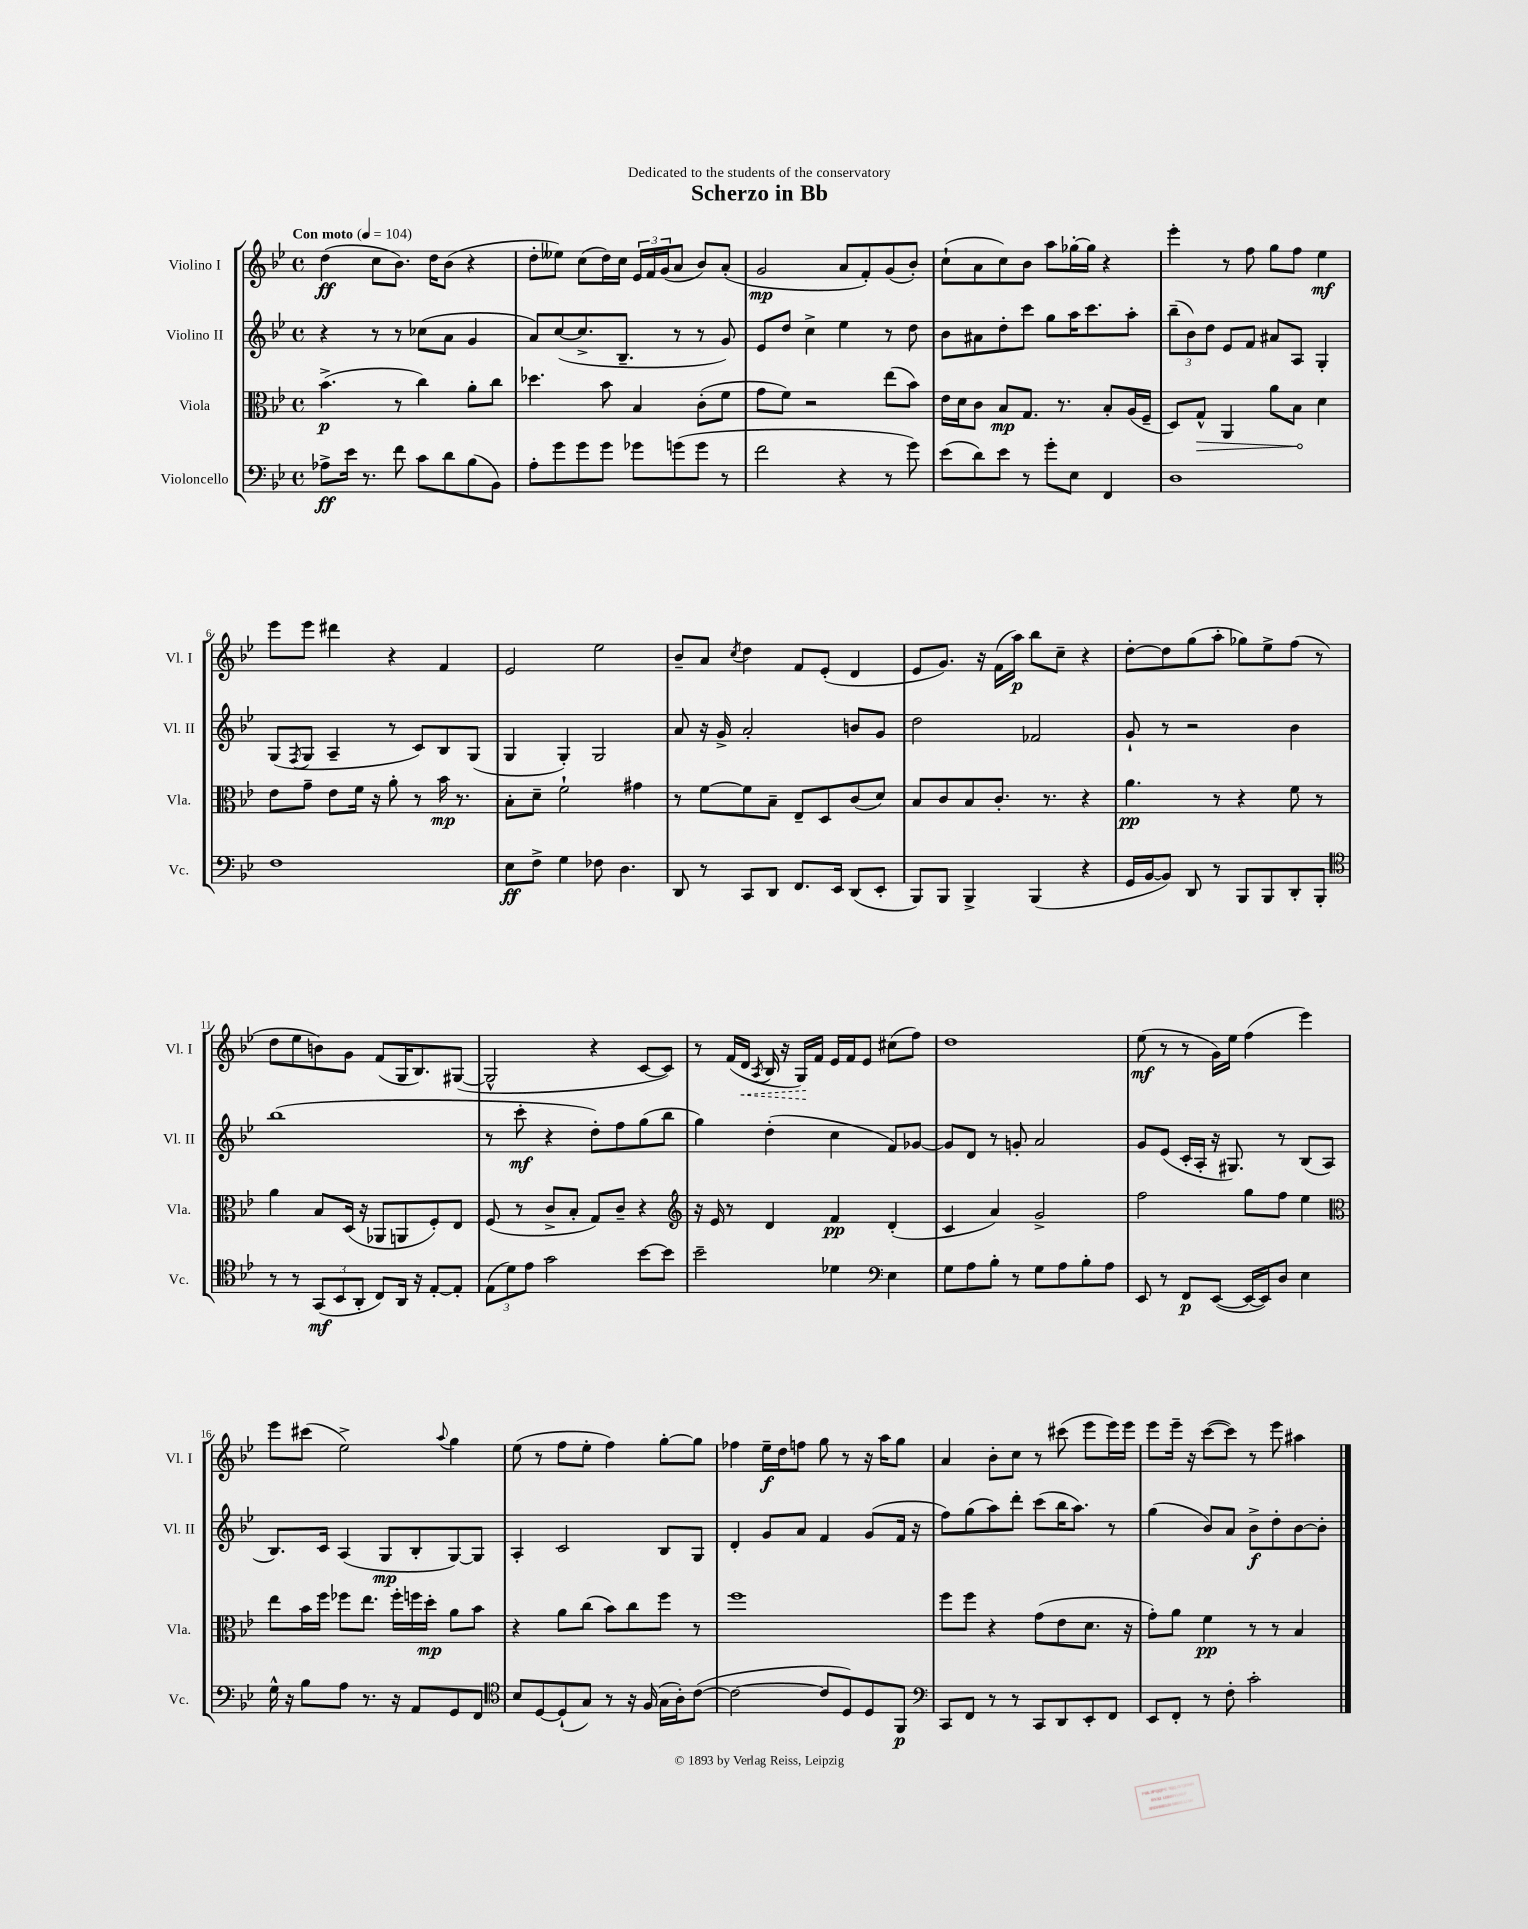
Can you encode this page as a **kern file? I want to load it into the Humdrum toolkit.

**kern	**dynam	**kern	**dynam	**kern	**dynam	**kern	**dynam
*part4	*part4	*part3	*part3	*part2	*part2	*part1	*part1
*staff4	*staff4	*staff3	*staff3	*staff2	*staff2	*staff1	*staff1
*I"Violoncello	*	*I"Viola	*	*I"Violino II	*	*I"Violino I	*
*I'Vc.	*	*I'Vla.	*	*I'Vl. II	*	*I'Vl. I	*
*clefF4	*	*clefC3	*	*clefG2	*	*clefG2	*
*k[b-e-]	*	*k[b-e-]	*	*k[b-e-]	*	*k[b-e-]	*
*M4/4	*	*M4/4	*	*M4/4	*	*M4/4	*
*met(c)	*	*met(c)	*	*met(c)	*	*met(c)	*
*MM104	*	*MM104	*	*MM104	*	*MM104	*
=1	=1	=1	=1	=1	=1	=1	=1
!	!	!	!	!	!	!LO:TX:a:B:t=Con moto	!
8A-X^\L	ff	(4.b-^\	p	4r	.	(4dd\	ff
16e-\Jk	.	.	.	.	.	.	.
8.r	.	.	.	.	.	.	.
.	.	.	.	8r	.	8cc\L	.
8f\	.	8r	.	8r	.	8.b-\J)	.
8c\L	.	4cc\)	.	(8cc-X\L	.	.	.
.	.	.	.	.	.	16dd\KL	.
8d\	.	.	.	8a\J	.	(8b-\J	.
(8B-\	.	8a'\L	.	4g/	.	4r	.
8BB-\J)	.	8cc\J	.	.	.	.	.
=2	=2	=2	=2	=2	=2	=2	=2
8A'\L	.	4.dd-X\	.	8a/L)	.	8dd'\L	.
8g\	.	.	.	([8cc/	.	8ee--X\J)	.
8g\	.	.	.	8.cc^/]	.	(8cc\L	.
8g\J	.	8b-\	.	.	.	16dd\L)	.
.	.	.	.	8.B-~/J	.	16cc\JJ	.
8g-X\L	.	4B-/	.	.	.	24e-/LL	.
.	.	.	.	.	.	24f/	.
.	.	.	.	.	.	(24g/J	.
(8gn\	.	.	.	8r	.	8a/J	.
8g\J	.	(8c'\L	.	8r	.	8b-/L)	.
8r	.	8f\J	.	8g/)	.	(8a'/J	.
=3	=3	=3	=3	=3	=3	=3	=3
2f\	.	8g\L	.	8e-/L	.	2g/	mp
.	.	8f\J)	.	8dd/J	.	.	.
.	.	2r	.	4cc^\	.	.	.
4r	.	.	.	4ee-\	.	8a/L	.
.	.	.	.	.	.	8f'/)	.
8r	.	(8ee-\L	.	8r	.	(8g/	.
8g\)	.	8b-\J)	.	8dd\	.	8b-'/J)	.
=4	=4	=4	=4	=4	=4	=4	=4
(8e-\L	.	16e-\LL	.	8b-\L	.	(8cc`\L	.
.	.	16d\J	.	.	.	.	.
8d\)	.	8c\J	.	8a#X\	.	8a\	.
8e-\J	.	8B-/L	mp	8dd'\	.	8cc\)	.
8r	.	8.G/J	.	8ccc\J	.	8b-\J	.
8g'\L	.	.	.	8gg\L	.	8aa\L	.
.	.	8.r	.	.	.	.	.
8E-\J	.	.	.	16aa\K	.	[16gg-X'\L	.
.	.	.	.	8.ccc\	.	16gg-\JJ]	.
4FF/	.	8B-'/L	.	.	.	4r	.
.	.	(16A/L	.	8aa'\J	.	.	.
.	.	16F~/JJ	.	.	.	.	.
=5	=5	=5	=5	=5	=5	=5	=5
1D	.	8D/L)	.	(12bb-~\L	.	4eee-'\	.
.	.	.	.	12b-\)	.	.	.
!	!	!	!LO:HP:b	!	!	!	!
.	.	8G^^/J	>	.	.	.	.
.	.	.	.	12dd\J	.	.	.
.	.	4AA/	.	8e-/L	.	8r	.
.	.	.	.	8f/J	.	8ff\	.
.	.	8a\L	.	8a#X/L	.	8gg\L	.
.	.	8B-\J	.	8A/J	.	8ff\J	.
.	.	4d\	]	4G'/	.	4ee-\	mf
!!LO:LB:g=z
=6	=6	=6	=6	=6	=6	=6	=6
1F	.	8e-\L	.	(8G/L	.	8eee-\L	.
.	.	.	.	8qF/	.	.	.
.	.	8g~\J	.	8G/J	.	8eee-\J	.
.	.	8e-\L	.	4A~/	.	4ddd#X\	.
.	.	16f\Jk	.	.	.	.	.
.	.	16r	.	.	.	.	.
.	.	8a'\	.	8r	.	4r	.
.	.	8r	.	8c/L)	.	.	.
.	.	16b-\	mp	8B-/	.	4f/	.
.	.	8.r	.	.	.	.	.
.	.	.	.	(8G/J	.	.	.
=7	=7	=7	=7	=7	=7	=7	=7
8E-\L	ff	8B-'\L	.	4G/	.	2e-/	.
8F^\J	.	8d~\J	.	.	.	.	.
4G\	.	2f`\	.	4G'/)	.	.	.
8F-X\	.	.	.	2G/	.	2ee-\	.
4.D\	.	.	.	.	.	.	.
.	.	4g#X\	.	.	.	.	.
=8	=8	=8	=8	=8	=8	=8	=8
8DD/	.	8r	.	8a/	.	8b-~/L	.
8r	.	[8f\L	.	16r	.	8a/J	.
.	.	.	.	16g^/	.	.	.
.	.	.	.	.	.	8qcc/	.
8CC/L	.	8f\]	.	2a'/	.	4dd\	.
8DD/J	.	8B-~\J	.	.	.	.	.
8.FF/L	.	8E-~/L	.	.	.	8f/L	.
.	.	8D/	.	.	.	(8e-'/J	.
16EE-/Jk	.	.	.	.	.	.	.
(8DD/L	.	(8c/	.	8bn/L	.	4d/	.
8EE-'/J	.	8d/J)	.	8g/J	.	.	.
=9	=9	=9	=9	=9	=9	=9	=9
8BBB-/L)	.	8B-/L	.	2dd\	.	8e-/L	.
8BBB-/J	.	8c/	.	.	.	8.g/J)	.
4BBB-^/	.	8B-/	.	.	.	.	.
.	.	.	.	.	.	16r	.
.	.	8.c'/J	.	.	.	(16f\LL	.
.	.	.	.	.	.	16aa\JJ)	p
(4BBB-/	.	.	.	2f-X/	.	8bb-\L	.
.	.	8.r	.	.	.	.	.
.	.	.	.	.	.	8cc~\J	.
4r	.	4r	.	.	.	4r	.
=10	=10	=10	=10	=10	=10	=10	=10
16GG/LL	.	4.a\	pp	8g`/	.	[8dd'\L	.
[16BB-/J	.	.	.	.	.	.	.
8BB-/J])	.	.	.	8r	.	8dd\]	.
8DD/	.	.	.	2r	.	(8gg\	.
8r	.	8r	.	.	.	8aa'\J	.
8BBB-/L	.	4r	.	.	.	8gg-X\L)	.
8BBB-/	.	.	.	.	.	8ee-^\	.
8DD'/	.	8f\	.	4b-\	.	(8ff\J	.
8BBB-'/J	.	8r	.	.	.	8r	.
!!LO:LB:g=z
=11	=11	=11	=11	=11	=11	=11	=11
*clefC4	*	*	*	*	*	*	*
8r	.	4a\	.	(1bb-	.	8dd\L	.
8r	.	.	.	.	.	8ee-\	.
(12GG/L	mf	8B-/L	.	.	.	8bn\)	.
12BB-/	.	.	.	.	.	.	.
.	.	(16D/Jk	.	.	.	8g\J	.
12AA'/J	.	.	.	.	.	.	.
.	.	16r	.	.	.	.	.
8C/L)	.	8AA-X/L	.	.	.	(8f/L	.
16AA/Jk	.	8AAn/	.	.	.	16G/K	.
16r	.	.	.	.	.	8.B-/)	.
[8E-'/L	.	8F'/)	.	.	.	.	.
8E-'/J]	.	8E-/J	.	.	.	([8G#X/J	.
=12	=12	=12	=12	=12	=12	=12	=12
(12E-\L	.	(8F/	.	8r	.	2G#^^/]	.
12d\)	.	.	.	.	.	.	.
.	.	8r	.	8ccc'\	mf	.	.
12e-\J	.	.	.	.	.	.	.
2g\	.	8c^/L	.	4r	.	.	.
.	.	8B-'/J	.	.	.	.	.
.	.	8G/L)	.	8dd'\L)	.	4r	.
.	.	8c~/J	.	8ff\	.	.	.
[8b-\L	.	4r	.	(8gg\	.	[8c/L	.
8b-\J]	.	.	.	8bb-\J	.	8c/J])	.
=13	=13	=13	=13	=13	=13	=13	=13
*	*	*clefG2	*	*	*	*	*
2b-~\	.	16r	.	4gg\)	.	8r	.
.	.	16e-/	.	.	.	.	.
.	.	8r	.	.	.	(16f/LL	.
!	!	!	!	!	!	!	!LO:HP:b
.	.	.	.	.	.	16d/JJ	<
.	.	.	.	.	.	8qA/	.
.	.	4d/	.	(4dd'\	.	16B-/	.
.	.	.	.	.	.	16r	.
.	.	.	.	.	.	16G/LL)	.
.	.	.	.	.	.	16f/JJ	[
4d-X\	.	4f/	pp	4cc\	.	16e-/LL	.
.	.	.	.	.	.	16f/J	.
.	.	.	.	.	.	8e-/J	.
*clefF4	*	*	*	*	*	*	*
4E-\	.	(4d'/	.	8f/L)	.	(8cc#X\L	.
.	.	.	.	[8g-X/J	.	8ff\J)	.
=14	=14	=14	=14	=14	=14	=14	=14
8G\L	.	4c/	.	8g-/L]	.	1dd	.
8A\	.	.	.	8d/J	.	.	.
8B-'\J	.	4a/)	.	8r	.	.	.
8r	.	.	.	8gn'/	.	.	.
8G\L	.	2g^/	.	2a/	.	.	.
8A\	.	.	.	.	.	.	.
8B-'\	.	.	.	.	.	.	.
8A\J	.	.	.	.	.	.	.
=15	=15	=15	=15	=15	=15	=15	=15
8EE-/	.	2ff\	.	8g/L	.	(8ee-\	mf
8r	.	.	.	(8e-/J	.	8r	.
8FF/L	p	.	.	16c'/LL	.	8r	.
.	.	.	.	16A'/JJ	.	.	.
([8EE-/J	.	.	.	16r	.	16g\LL)	.
.	.	.	.	8.G#X/)	.	16ee-\JJ	.
16EE-/LL_	.	8gg\L	.	.	.	(4ff\	.
16EE-/J])	.	.	.	.	.	.	.
8D/J	.	8ff\J	.	8r	.	.	.
4E-\	.	4ee-\	.	(8B-/L	.	4eee-\)	.
.	.	.	.	8A/J	.	.	.
!!LO:LB:g=z
=16	=16	=16	=16	=16	=16	=16	=16
*	*	*clefC3	*	*	*	*	*
16G^^\	.	8ee-\L	.	8.B-/L)	.	8eee-\L	.
16r	.	.	.	.	.	.	.
8B-\L	.	16b-\L	.	.	.	(8ccc#X\J	.
.	.	16ff\JJ	.	16c/Jk	.	.	.
8A\J	.	8ff-X\L	.	(4A/	.	2ee-^\)	.
8.r	.	8.ee-\J	.	.	.	.	.
.	.	.	.	8G/L	mp	.	.
16r	.	16ff-'\LL	.	.	.	.	.
8AA/L	.	16ffn\	.	8B-'/	.	.	.
.	.	16dd'\JJ	mp	.	.	.	.
.	.	.	.	.	.	8qqaa/	.
8GG/	.	8a\L	.	[8G/)	.	4gg\	.
8FF/J	.	8b-\J	.	8G/J]	.	.	.
=17	=17	=17	=17	=17	=17	=17	=17
*clefC4	*	*	*	*	*	*	*
8B-/L	.	4r	.	4A'/	.	(8ee-\	.
[8D/	.	.	.	.	.	8r	.
(8D`/]	.	8a\L	.	2c/	.	8ff\L	.
8G/J)	.	(8cc\J	.	.	.	8ee-'\J	.
8r	.	8b-\L)	.	.	.	4ff\)	.
16r	.	8cc\	.	.	.	.	.
(16F/	.	.	.	.	.	.	.
16G\LL	.	8ff\J	.	8B-/L	.	[8gg'\L	.
16A'\J)	.	.	.	.	.	.	.
([8c\J	.	8r	.	8G/J	.	8gg\J]	.
=18	=18	=18	=18	=18	=18	=18	=18
2c\_	.	1ff	.	4d'/	.	4ff-X\	.
.	.	.	.	8g/L	.	16ee-~\LL	f
.	.	.	.	.	.	16dd\J	.
.	.	.	.	8a/J	.	8ffn\J	.
8c/L]	.	.	.	4f/	.	8gg\	.
8D/)	.	.	.	.	.	8r	.
8D/	.	.	.	(8g/L	.	16r	.
.	.	.	.	.	.	16aa\KL	.
8FF/J	p	.	.	16f/Jk	.	8gg\J	.
.	.	.	.	16r	.	.	.
=19	=19	=19	=19	=19	=19	=19	=19
*clefF4	*	*	*	*	*	*	*
8CC/L	.	8ff\L	.	8ff\L)	.	4a/	.
8FF/J	.	8ff\J	.	(8gg\	.	.	.
8r	.	4r	.	8aa\)	.	8b-'\L	.
8r	.	.	.	8ddd'\J	.	8cc\J	.
8CC/L	.	(8g\L	.	(8ccc\L	.	8r	.
8DD/	.	8e-\	.	16bb-\K	.	(8ccc#X\	.
.	.	.	.	8.aa\J)	.	.	.
8EE-'/	.	8.d\J	.	.	.	8eee-\L	.
8FF/J	.	.	.	8r	.	16eee-\L)	.
.	.	16r	.	.	.	16eee-\JJ	.
=20	=20	=20	=20	=20	=20	=20	=20
8EE-/L	.	8g'\L)	.	(4gg\	.	8eee-\L	.
8FF'/J	.	8a\J	.	.	.	16eee-~\Jk	.
.	.	.	.	.	.	16r	.
8r	.	4f\	pp	8b-/L)	.	([8ccc\L	.
8F'\	.	.	.	8a/J	.	8ccc\J])	.
2c'\	.	8r	.	8b-^\L	f	8r	.
.	.	8r	.	8dd'\	.	8eee-\	.
.	.	4B-/	.	[8b-\	.	4aa#X\	.
.	.	.	.	8b-'\J]	.	.	.
==	==	==	==	==	==	==	==
*-	*-	*-	*-	*-	*-	*-	*-
